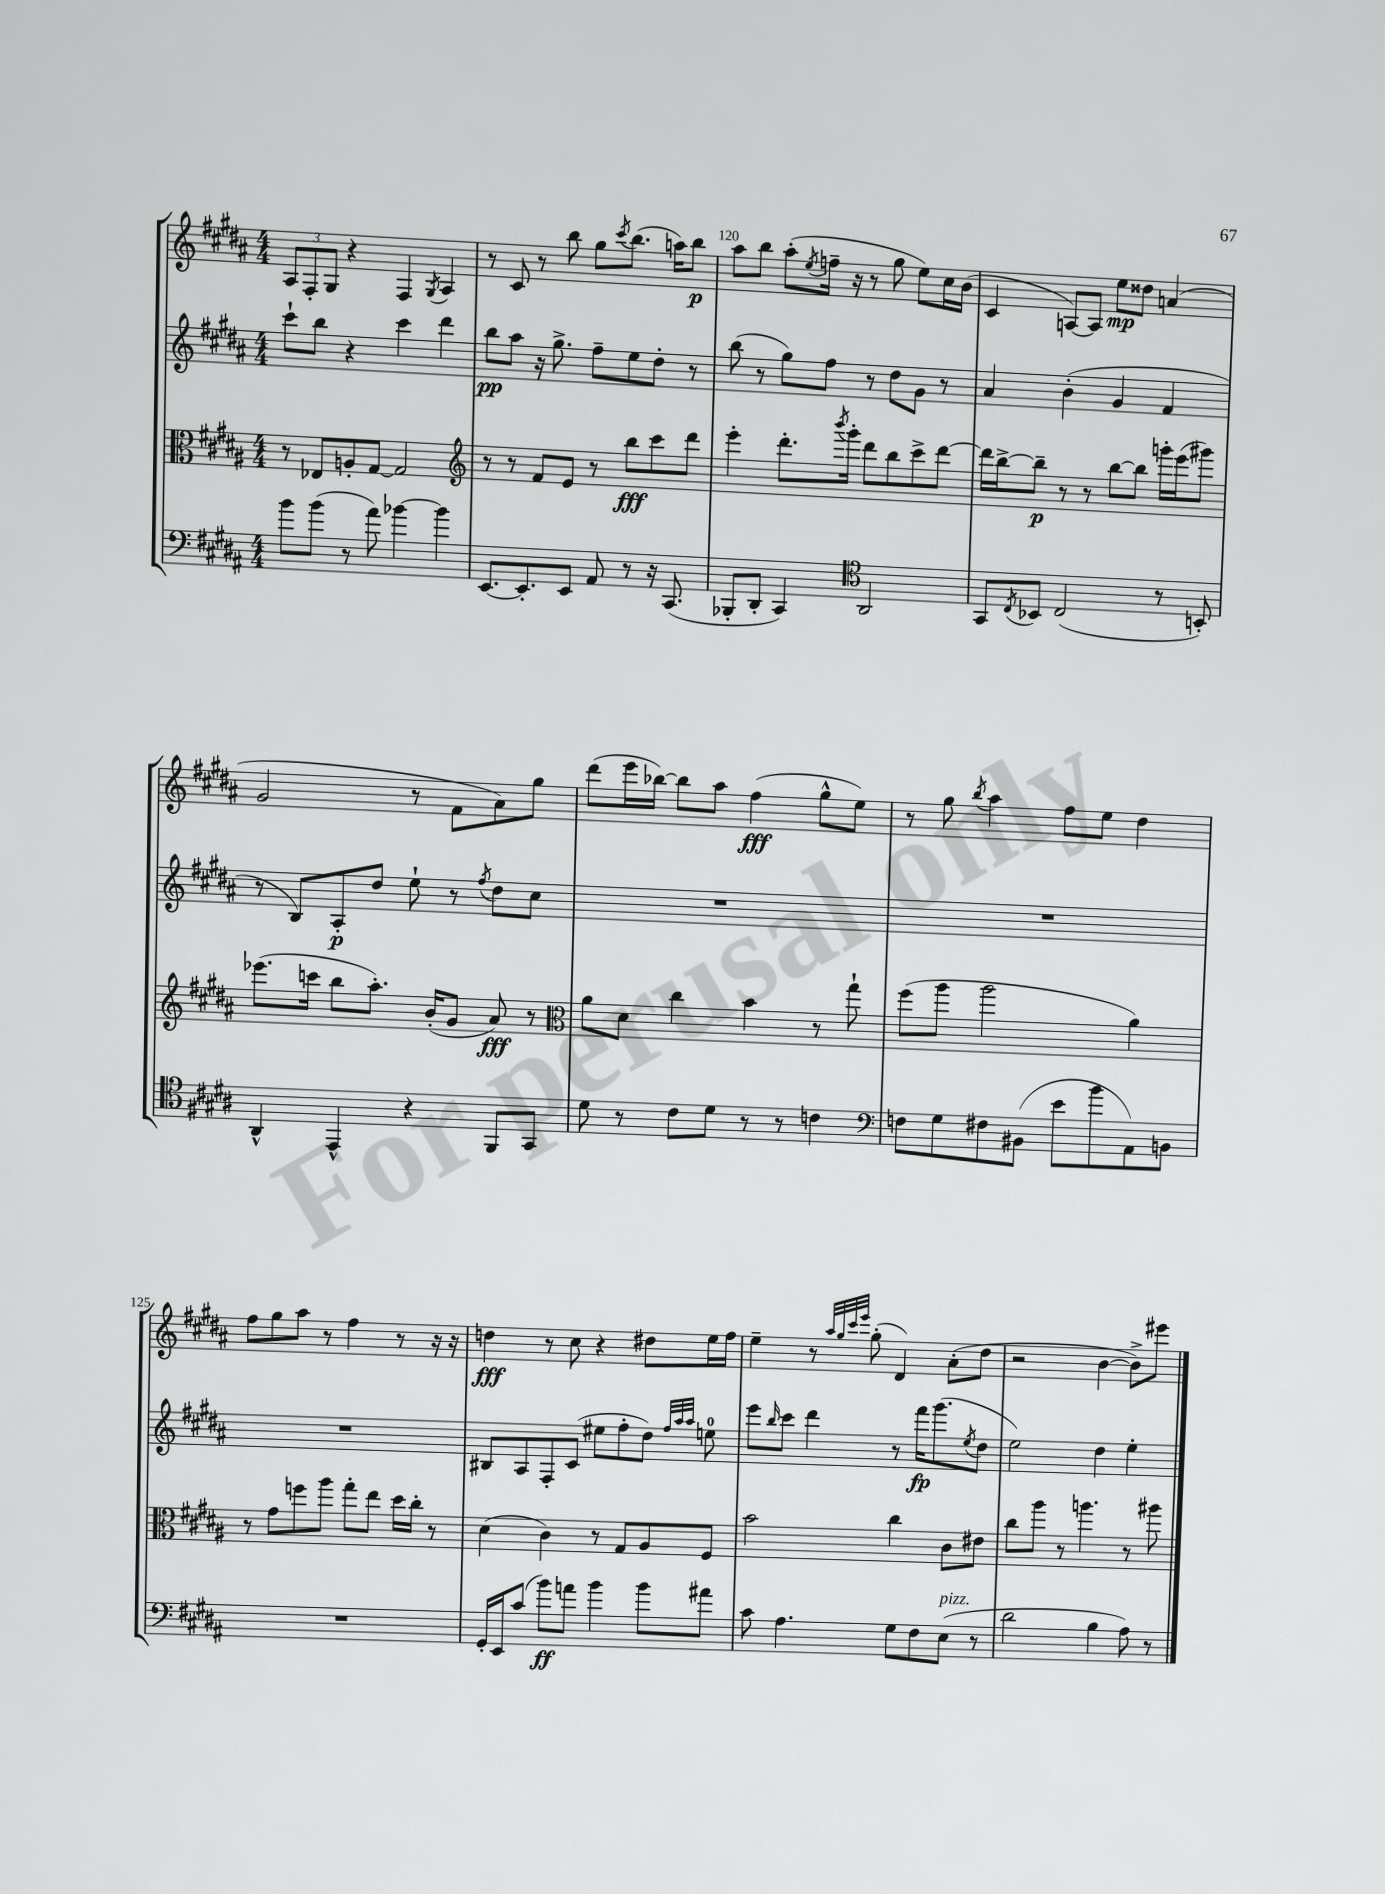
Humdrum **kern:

**kern	**dynam	**kern	**dynam	**kern	**dynam	**kern	**dynam
*part4	*part4	*part3	*part3	*part2	*part2	*part1	*part1
*staff4	*staff4	*staff3	*staff3	*staff2	*staff2	*staff1	*staff1
*clefF4	*	*clefC3	*	*clefG2	*	*clefG2	*
*k[f#c#g#d#a#]	*	*k[f#c#g#d#a#]	*	*k[f#c#g#d#a#]	*	*k[f#c#g#d#a#]	*
*M4/4	*	*M4/4	*	*M4/4	*	*M4/4	*
=118	=118	=118	=118	=118	=118	=118	=118
8b\L	.	8r	.	8ccc#`\L	.	12A#/L	.
.	.	.	.	.	.	12F#'/	.
(8b\J	.	8E-X/L	.	8bb\J	.	.	.
.	.	.	.	.	.	12G#/J	.
8r	.	8An'/	.	4r	.	4r	.
8a#\)	.	[8G#/J	.	.	.	.	.
[4b-X\	.	2G#/]	.	4ccc#\	.	4F#/	.
.	.	.	.	.	.	8qG#/	.
4b-\]	.	.	.	4ddd#\	.	4A#/	.
=119	=119	=119	=119	=119	=119	=119	=119
*	*	*clefG2	*	*	*	*	*
[8.EE/L	.	8r	.	8bb\L	pp	8r	.
.	.	8r	.	8aa#\J	.	8c#/	.
8.EE'/]	.	.	.	.	.	.	.
.	.	8f#/L	.	16r	.	8r	.
.	.	.	.	8.gg#^\	.	.	.
8EE/J	.	8e/J	.	.	.	8bb\	.
8AA#/	.	8r	.	8ff#~\L	.	8gg#\L	.
.	.	.	.	.	.	8qccc#/	.
8r	.	8bb\L	fff	8ee\	.	(8.bb\J	.
16r	.	8ccc#\	.	8dd#'\J	.	.	.
(8.CC#/	.	.	.	.	.	16aan\KL)	.
.	.	8ddd#\J	.	8r	.	8bb\J	p
=120	=120	=120	=120	=120	=120	=120	=120
8BBB-X'/L	.	4eee'\	.	(8bb\	.	8aa#\L	.
8DD#'/J	.	.	.	8r	.	8bb\J	.
4CC#/)	.	8.ddd#'\L	.	8gg#\L)	.	(8aa#'\L	.
.	.	.	.	.	.	8qee/	.
.	.	.	.	8ff#\J	.	16ffn~\Jk	.
.	.	8qbbb/	.	.	.	.	.
.	.	16ggg#'\Jk	.	.	.	16r	.
*clefC4	*	*	*	*	*	*	*
2AA#/	.	8ddd#\L	.	8r	.	8r	.
.	.	8bb\	.	8dd#\L	.	8gg#\	.
.	.	8ccc#^\	.	8g#\J	.	8ee\L)	.
.	.	[8ddd#\J	.	8r	.	16cc#\L	.
.	.	.	.	.	.	(16b\JJ	.
=121	=121	=121	=121	=121	=121	=121	=121
8GG#/L	.	16ddd#\LL]	.	4a#/	.	4c#/	.
.	.	[16bb^\J	.	.	.	.	.
8qC#/	.	.	.	.	.	.	.
8BB-X/J	.	8bb~\J]	p	.	.	.	.
(2C#/	.	8r	.	(4b'\	.	[8An/L)	.
.	.	8r	.	.	.	8A/J]	.
.	.	[8bb\L	.	4g#/	.	8ee\L	mp
.	.	8bb\J]	.	.	.	8dd##X\J	.
8r	.	16gggn'\LL	.	4f#/	.	(4an/	.
.	.	(16eee\J	.	.	.	.	.
8BBn'/)	.	8ggg#X\J)	.	.	.	.	.
!!LO:LB:g=z
=122	=122	=122	=122	=122	=122	=122	=122
4AA#^^/	.	(8.eee-X\L	.	8r	.	2g#/	.
.	.	.	.	8B/L)	.	.	.
.	.	16cccn\Jk	.	.	.	.	.
4EE^^/	.	8bb\L	.	8A#'/	p	.	.
.	.	8.aa#'\J)	.	8dd#/J	.	.	.
4r	.	.	.	8ee`\	.	8r	.
.	.	(16b'/KL	.	.	.	.	.
.	.	8g#/J	.	8r	.	8f#\L	.
.	.	.	.	8qff#/	.	.	.
8FF#/L	.	8a#/)	fff	8dd#\L	.	8a#\)	.
8GG#/J	.	8r	.	8cc#\J	.	8gg#\J	.
=123	=123	=123	=123	=123	=123	=123	=123
*	*	*clefC3	*	*	*	*	*
8d#\	.	8a#\L	.	1r	.	(8ddd#\L	.
8r	.	8d#\J	.	.	.	16eee\L	.
.	.	.	.	.	.	[16bb-X\JJ)	.
8c#\L	.	4cc#\	.	.	.	8bb-\L]	.
8d#\J	.	.	.	.	.	8aa#\J	.
8r	.	4b\	.	.	.	(4ff#\	fff
8r	.	.	.	.	.	.	.
4cn\	.	8r	.	.	.	8gg#^^\L	.
.	.	8gg#`\	.	.	.	8ee\J)	.
=124	=124	=124	=124	=124	=124	=124	=124
*clefF4	*	*	*	*	*	*	*
8Fn\L	.	(8ff#\L	.	1r	.	8r	.
8G#\	.	8aa#\J	.	.	.	8gg#\	.
.	.	.	.	.	.	8qbb/	.
8F#X\	.	2aa#\	.	.	.	4aa#\	.
(8BB#X\J	.	.	.	.	.	.	.
8e\L	.	.	.	.	.	8ff#\L	.
8b\	.	.	.	.	.	8ee\J	.
8AA#\)	.	4a#\)	.	.	.	4dd#\	.
8BBn\J	.	.	.	.	.	.	.
!!LO:LB:g=z
=125	=125	=125	=125	=125	=125	=125	=125
1r	.	8r	.	1r	.	8ff#\L	.
.	.	8g#\L	.	.	.	8gg#\	.
.	.	8ffn\	.	.	.	8aa#\J	.
.	.	8aa#\J	.	.	.	8r	.
.	.	8gg#'\L	.	.	.	4ff#\	.
.	.	8ee\J	.	.	.	.	.
.	.	16dd#\LL	.	.	.	8r	.
.	.	16cc#'\JJ	.	.	.	.	.
.	.	8r	.	.	.	16r	.
.	.	.	.	.	.	16r	.
=126	=126	=126	=126	=126	=126	=126	=126
16GG#'/LL	.	(4d#\	.	8B#X/L	.	4ddn\	fff
16EE/J	.	.	.	.	.	.	.
(8c#/J	.	.	.	8A#/	.	.	.
8b\L)	ff	4c#\)	.	8F#'/	.	8r	.
8an\J	.	.	.	(8c#/J	.	8cc#\	.
4b\	.	8r	.	8ee#X\L	.	4r	.
.	.	8G#/L	.	8ff#'\	.	.	.
8b\L	.	8A#/	.	8dd#\J)	.	8dd#X\L	.
.	.	.	.	32qqff#/LLL	.	.	.
.	.	.	.	32qqaa#/	.	.	.
.	.	.	.	32qqaa#/JJJ	.	.	.
8a#X\J	.	8F#/J	.	8een\	.	16ee\L	.
.	.	.	.	.	.	16ff#\JJ	.
=127	=127	=127	=127	=127	=127	=127	=127
8c#\	.	2b\	.	8eee\L	.	4ee~\	.
.	.	.	.	16qqbb/	.	.	.
4.A#\	.	.	.	8ccc#\J	.	.	.
.	.	.	.	4ddd#\	.	8r	.
.	.	.	.	.	.	32qqaa#/LLL	.
.	.	.	.	.	.	32qqgg#/	.
.	.	.	.	.	.	32qqccc#/	.
.	.	.	.	.	.	32qqeee/JJJ	.
.	.	.	.	.	.	(8gg#'\	.
8G#\L	.	4cc#\	.	8r	.	4d#/)	.
8F#\	.	.	.	16fff#\KL	fp	.	.
.	.	.	.	(8.ggg#\	.	.	.
!LO:TX:a:i:t=pizz.	!	!	!	!	!	!	!
(8E\J	.	8c#\L	.	.	.	(8a#'\L	.
.	.	.	.	8qee/	.	.	.
8r	.	8e#X\J	.	8dd#\J	.	8dd#\J	.
=128	=128	=128	=128	=128	=128	=128	=128
2d#\	.	8cc#\L	.	2ee\)	.	2r	.
.	.	8aa#\J	.	.	.	.	.
.	.	8r	.	.	.	.	.
.	.	4.aan\	.	.	.	.	.
4B\	.	.	.	4dd#\	.	[4b\	.
8A#\)	.	8r	.	4ee'\	.	8b^\L])	.
8r	.	8aa#X\	.	.	.	8eee#X\J	.
==	==	==	==	==	==	==	==
*-	*-	*-	*-	*-	*-	*-	*-
